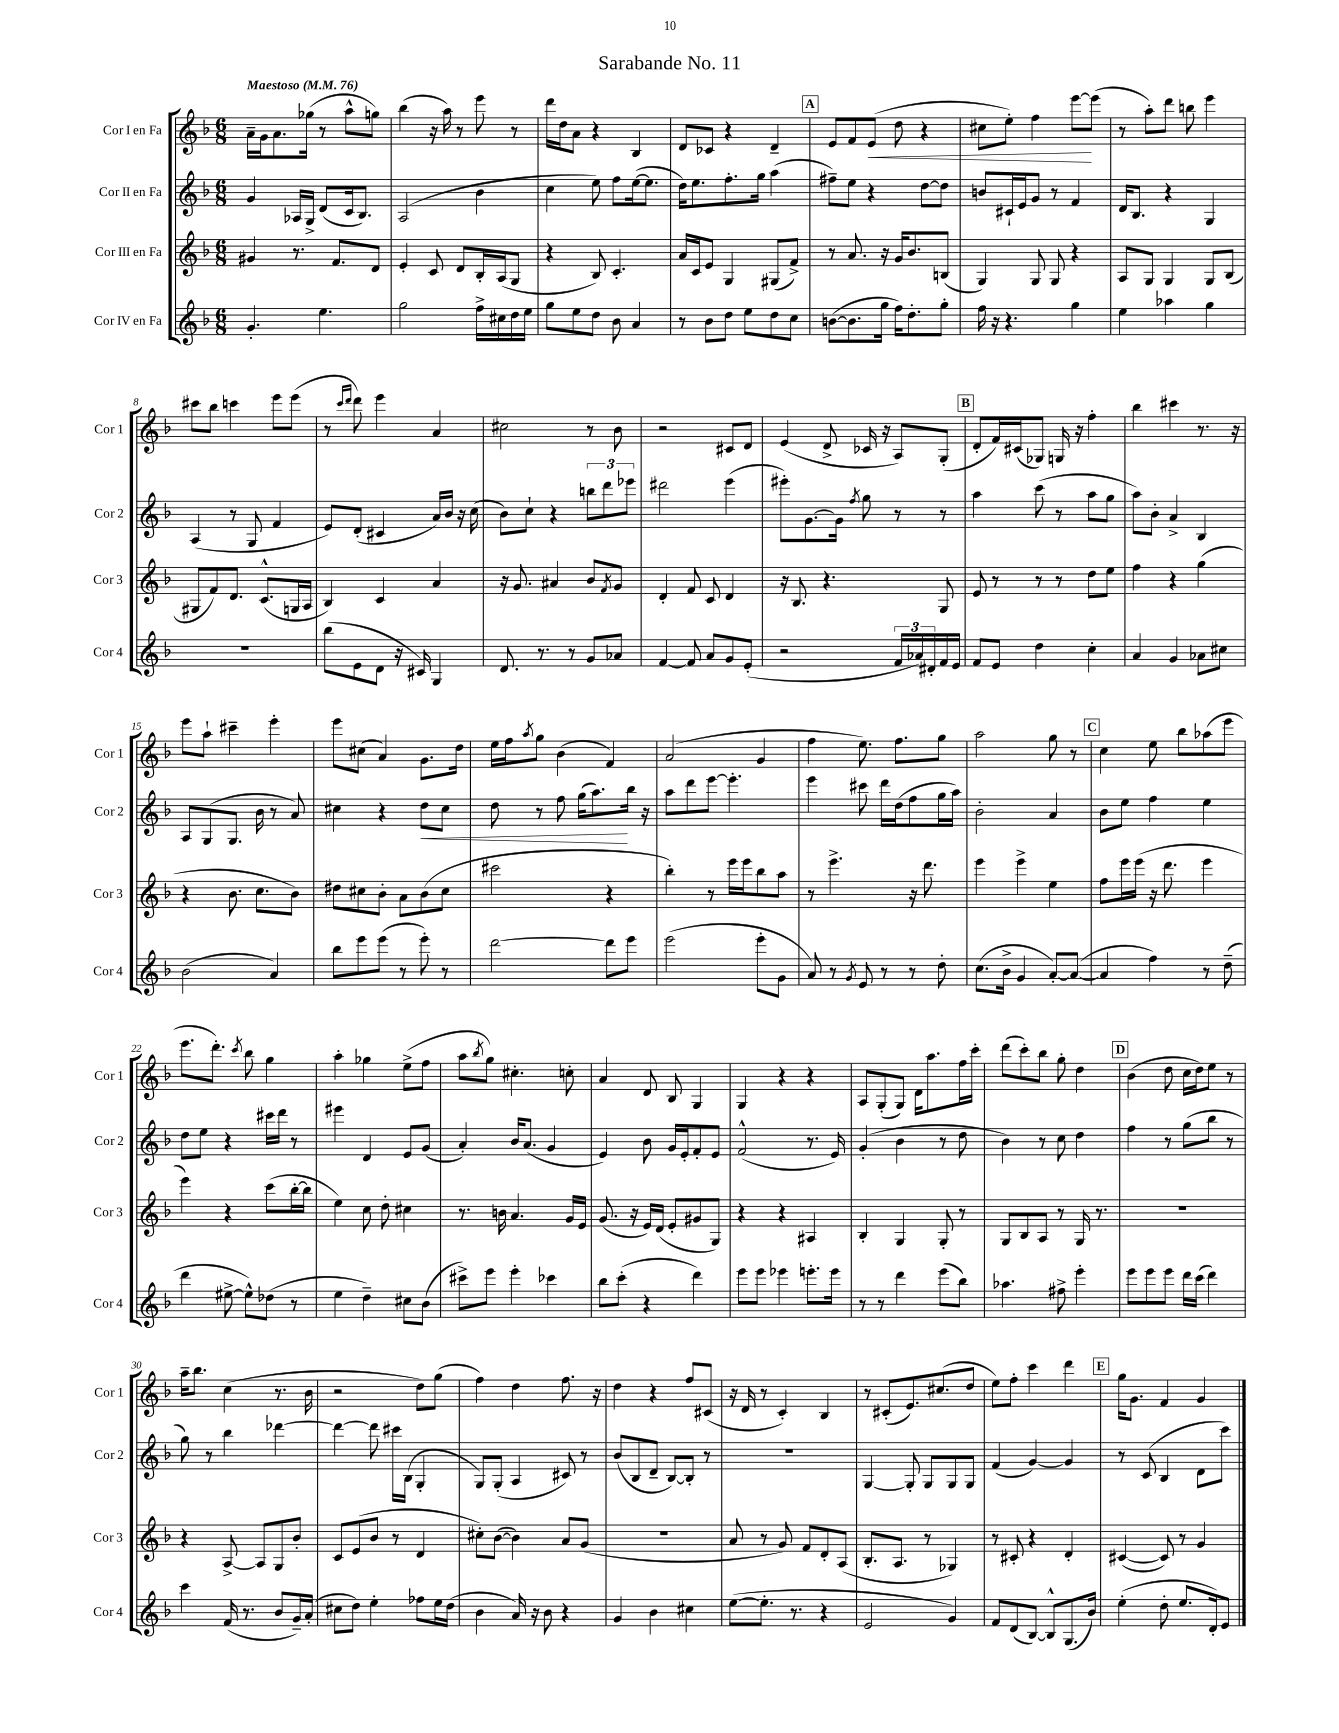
\header { title = "Sarabande No. 11" }
<<
\new StaffGroup <<
\new Staff = "s0" \with { instrumentName = "Cor I en Fa" shortInstrumentName = "Cor 1" } {
    \clef treble \key f \major \numericTimeSignature \time 6/8 \tempo "Maestoso" 4 = 76
    a'16-- g'16 a'8. ges''16( r8 a''8-^ g''8) |
    bes''4( r16 a''16) r8 e'''8 r8 |
    d'''16 d''16 a'8 r4 bes4 |
    d'8 ces'8 r4 d'4-- |
    \mark \markup { \box "A" } e'8 f'8 e'8\<( d''8 r4 |
    cis''8 e''8-.) f''4 e'''8~\! e'''8( |
    r8 a''8-.) d'''8 b''8 e'''4 |
    cis'''8 bes''8 c'''4 e'''8 e'''8( |
    r8 \grace { c'''16 d'''16 } d'''8) e'''4 a'4 |
    cis''2 r8 bes'8 |
    r2 cis'8 d'8 |
    e'4( d'8-> ces'16 r16 a8) g8-.( |
    \mark \markup { \box "B" } d'8-. f'16) cis'16( ges8) g16 r16 f''4-. |
    bes''4 cis'''4 r8. r16 |
    e'''8 a''8-! cis'''4-- e'''4-. |
    e'''8 cis''8( a'4) g'8. d''16 |
    e''16 f''16 \acciaccatura { a''8 } g''8 bes'4( f'4) |
    a'2( g'4 |
    f''4 e''8.) f''8. g''8 |
    a''2 g''8 r8 |
    \mark \markup { \box "C" } c''4 e''8 bes''8 aes''8( e'''8 |
    e'''8. d'''8.-.) \acciaccatura { c'''8 } bes''8 g''4 |
    a''4-. ges''4 e''8->( f''8 |
    a''8 \acciaccatura { bes''8 } g''8) cis''4.-. c''8-. |
    a'4 d'8 bes8 g4 |
    g4 r4 r4 |
    a8 g8-.( g8) d'16 a''8. f''16 c'''16-. |
    d'''8( c'''8-.) bes''8 g''8-. d''4 |
    \mark \markup { \box "D" } bes'4( d''8 c''16 d''16) e''8 r8 |
    a''16-- bes''8. c''4( r8. bes'16 |
    r2 d''8) g''8( |
    f''4) d''4 f''8. r16 |
    d''4 r4 f''8 cis'8( |
    r16 d'16 r8 c'4-.) bes4 |
    r8 cis'8-.( e'8.) cis''8.( d''8 |
    e''8) f''8-. c'''4 d'''4 |
    \mark \markup { \box "E" } g''16 g'8. f'4 g'4 \bar "|." |
}
\new Staff = "s1" \with { instrumentName = "Cor II en Fa" shortInstrumentName = "Cor 2" } {
    \clef treble \key f \major \numericTimeSignature \time 6/8
    g'4 aes16 g16-> d'8( c'16 bes8.) |
    a2( bes'4 |
    c''4 e''8) f''8 e''16~( e''8. |
    d''16) e''8. f''8.-. g''16 a''4( |
    \mark \markup { \box "A" } fis''8--) e''8 r4 d''8~ d''8 |
    b'8 cis'16-! e'16 g'8 r8 f'4 |
    d'16 bes8. r4 g4 |
    a4( r8 g8 f'4 |
    e'8) d'8-.( cis'4 a'16) bes'16 r16 c''16( |
    bes'8) c''8-! r4 \tuplet 3/2 { b''8 d'''8 ees'''8 } |
    dis'''2 e'''4( |
    eis'''8-.) g'8.~ g'16 \acciaccatura { f''8 } g''8 r8 r8 |
    \mark \markup { \box "B" } a''4 c'''8( r8 a''8 g''8 |
    a''8) bes'8-. a'4-> bes4 |
    a8 g8( g8. bes'16 r8 a'8) |
    cis''4 r4 d''8\< cis''8 |
    d''8 r8 f''8 g''16( a''8.\!) bes''16 r16 |
    a''8 d'''8 e'''8~ e'''4.-. |
    e'''4 cis'''8 d'''16 d''16( f''8 g''16 a''16) |
    bes'2-. a'4 |
    \mark \markup { \box "C" } bes'8 e''8 f''4 e''4 |
    d''8 e''8 r4 cis'''16 d'''16 r8 |
    eis'''4 d'4 e'8 g'8( |
    a'4-.) bes'16 a'8.( g'4 |
    e'4) bes'8 g'16 e'16-. f'8-. e'8 |
    f'2-^( r8. e'16) |
    g'4-.( bes'4 r8 d''8 |
    bes'4) r8 c''8 d''4 |
    \mark \markup { \box "D" } f''4 r8 g''8( bes''8 r8 |
    g''8) r8 bes''4 des'''4~ |
    des'''4~ des'''8 cis'''16 bes16( g4-. |
    g8) g8-.( a4 cis'8) r8 |
    bes'8( bes8 d'8-- bes8~) bes8-. r8 |
    R2. |
    g4~ g8-. g8 g8 g8 |
    f'4( g'4~) g'4 |
    \mark \markup { \box "E" } r8 c'8( bes4 d'8 c'''8) \bar "|." |
}
\new Staff = "s2" \with { instrumentName = "Cor III en Fa" shortInstrumentName = "Cor 3" } {
    \clef treble \key f \major \numericTimeSignature \time 6/8
    gis'4 r8. f'8. d'8 |
    e'4-. c'8 d'8 bes16-. a16( g8 |
    r4 bes8) c'4.-. |
    a'16 c'16 e'8 g4 gis8( f'8->) |
    \mark \markup { \box "A" } r8 a'8. r16 g'16 bes'8. b8( |
    g4) g8 g8 r4 |
    a8 g8 g4 g8 bes8( |
    gis8 f'8) d'8. c'8.-^( g16 a16 |
    bes4) c'4 a'4 |
    r16 g'8. ais'4 bes'8 \acciaccatura { f'8 } g'8 |
    d'4-. f'8 c'8 d'4 |
    r16 bes8. r4. g8 |
    \mark \markup { \box "B" } e'8 r8 r8 r8 d''8 e''8 |
    f''4 r4 g''4( |
    r4 bes'8. c''8. bes'8) |
    dis''8 cis''8 bes'8-. a'8 bes'8( cis''8 |
    cis'''2 r4 |
    bes''4-.) r8 e'''16 e'''16 bes''8 a''8 |
    r8 e'''4.-> r16 d'''8. |
    e'''4 e'''4-> e''4 |
    \mark \markup { \box "C" } f''8 e'''16 e'''16( r16 d'''8. e'''4 |
    e'''4) r4 c'''8( bes''16~-. bes''16 |
    e''4) c''8 d''8-. cis''4 |
    r8. b'16 a'4. g'16 e'16 |
    g'8.( r16 e'16) d'16( e'8-. gis'8 g8) |
    r4 r4 ais4 |
    bes4-. g4 g8-. r8 |
    g8 bes8 a8 r8 g16 r8. |
    \mark \markup { \box "D" } R2. |
    r4 a8~-> a8 g8 bes'8-. |
    c'8 e'8( bes'8 r8 d'4 |
    cis''8-.) bes'8~( bes'4) a'8 g'8( |
    R2. |
    a'8 r8 g'8) f'8 d'8-. a8( |
    bes8.-. a8. r8 ges4) |
    r8 cis'8-. r4 d'4-. |
    \mark \markup { \box "E" } cis'4~( cis'8) r8 g'4 \bar "|." |
}
\new Staff = "s3" \with { instrumentName = "Cor IV en Fa" shortInstrumentName = "Cor 4" } {
    \clef treble \key f \major \numericTimeSignature \time 6/8
    g'4.-. e''4. |
    g''2 f''16-> cis''16 d''16 e''16 |
    g''8 e''8 d''8 bes'8 a'4 |
    r8 bes'8 d''8 e''8 d''8 c''8 |
    \mark \markup { \box "A" } b'8~( b'8. g''16 f''16) d''8.-. g''8-. |
    f''16 r16 r4. g''4 |
    e''4 aes''4 g''4 |
    R2. |
    bes''8( e'8 d'8 r16 cis'16) g4 |
    d'8. r8. r8 g'8 aes'8 |
    f'4~ f'8 a'8 g'8 e'8-.( |
    r2 \tuplet 3/2 { f'16 aes'16) dis'16-. } f'16 e'16 |
    \mark \markup { \box "B" } f'8 e'8 d''4 c''4-. |
    a'4 g'4 aes'8 cis''8 |
    bes'2( a'4) |
    bes''8 e'''8 e'''8( r8 e'''8-.) r8 |
    d'''2~ d'''8 e'''8 |
    e'''2( e'''8-. g'8 |
    a'8) r8 \acciaccatura { g'8 } e'8 r8 r8 d''8-. |
    c''8.( bes'16-> g'4 a'8~-.) a'8~( |
    \mark \markup { \box "C" } a'4 f''4) r8 d''8--( |
    d'''4 eis''8~-> eis''8-^) des''8( r8 |
    e''4 d''4--) cis''8 bes'8( |
    cis'''8->) e'''8 e'''4-. ces'''4 |
    bes''8 c'''8-.( r4 d'''4) |
    e'''8 e'''8 ees'''4 e'''8.-. e'''16 |
    r8 r8 d'''4 e'''8( bes''8) |
    aes''4. fis''8-> e'''4-. |
    \mark \markup { \box "D" } e'''8 e'''8 e'''8 d'''16 c'''16( d'''4) |
    c'''4 f'16( r8. bes'8 g'16--) a'16-.( |
    cis''8 d''8) e''4-. fes''8 e''16 d''16( |
    bes'4 a'16) r16 bes'8 r4 |
    g'4 bes'4 cis''4 |
    e''8~( e''8.-. r8. r4 |
    e'2 g'4) |
    f'8 d'8( bes8~) bes8-^ g8.( bes'16) |
    \mark \markup { \box "E" } e''4-.( d''8-. e''8. d'16-.) e'8 \bar "|." |
}
>>
>>
